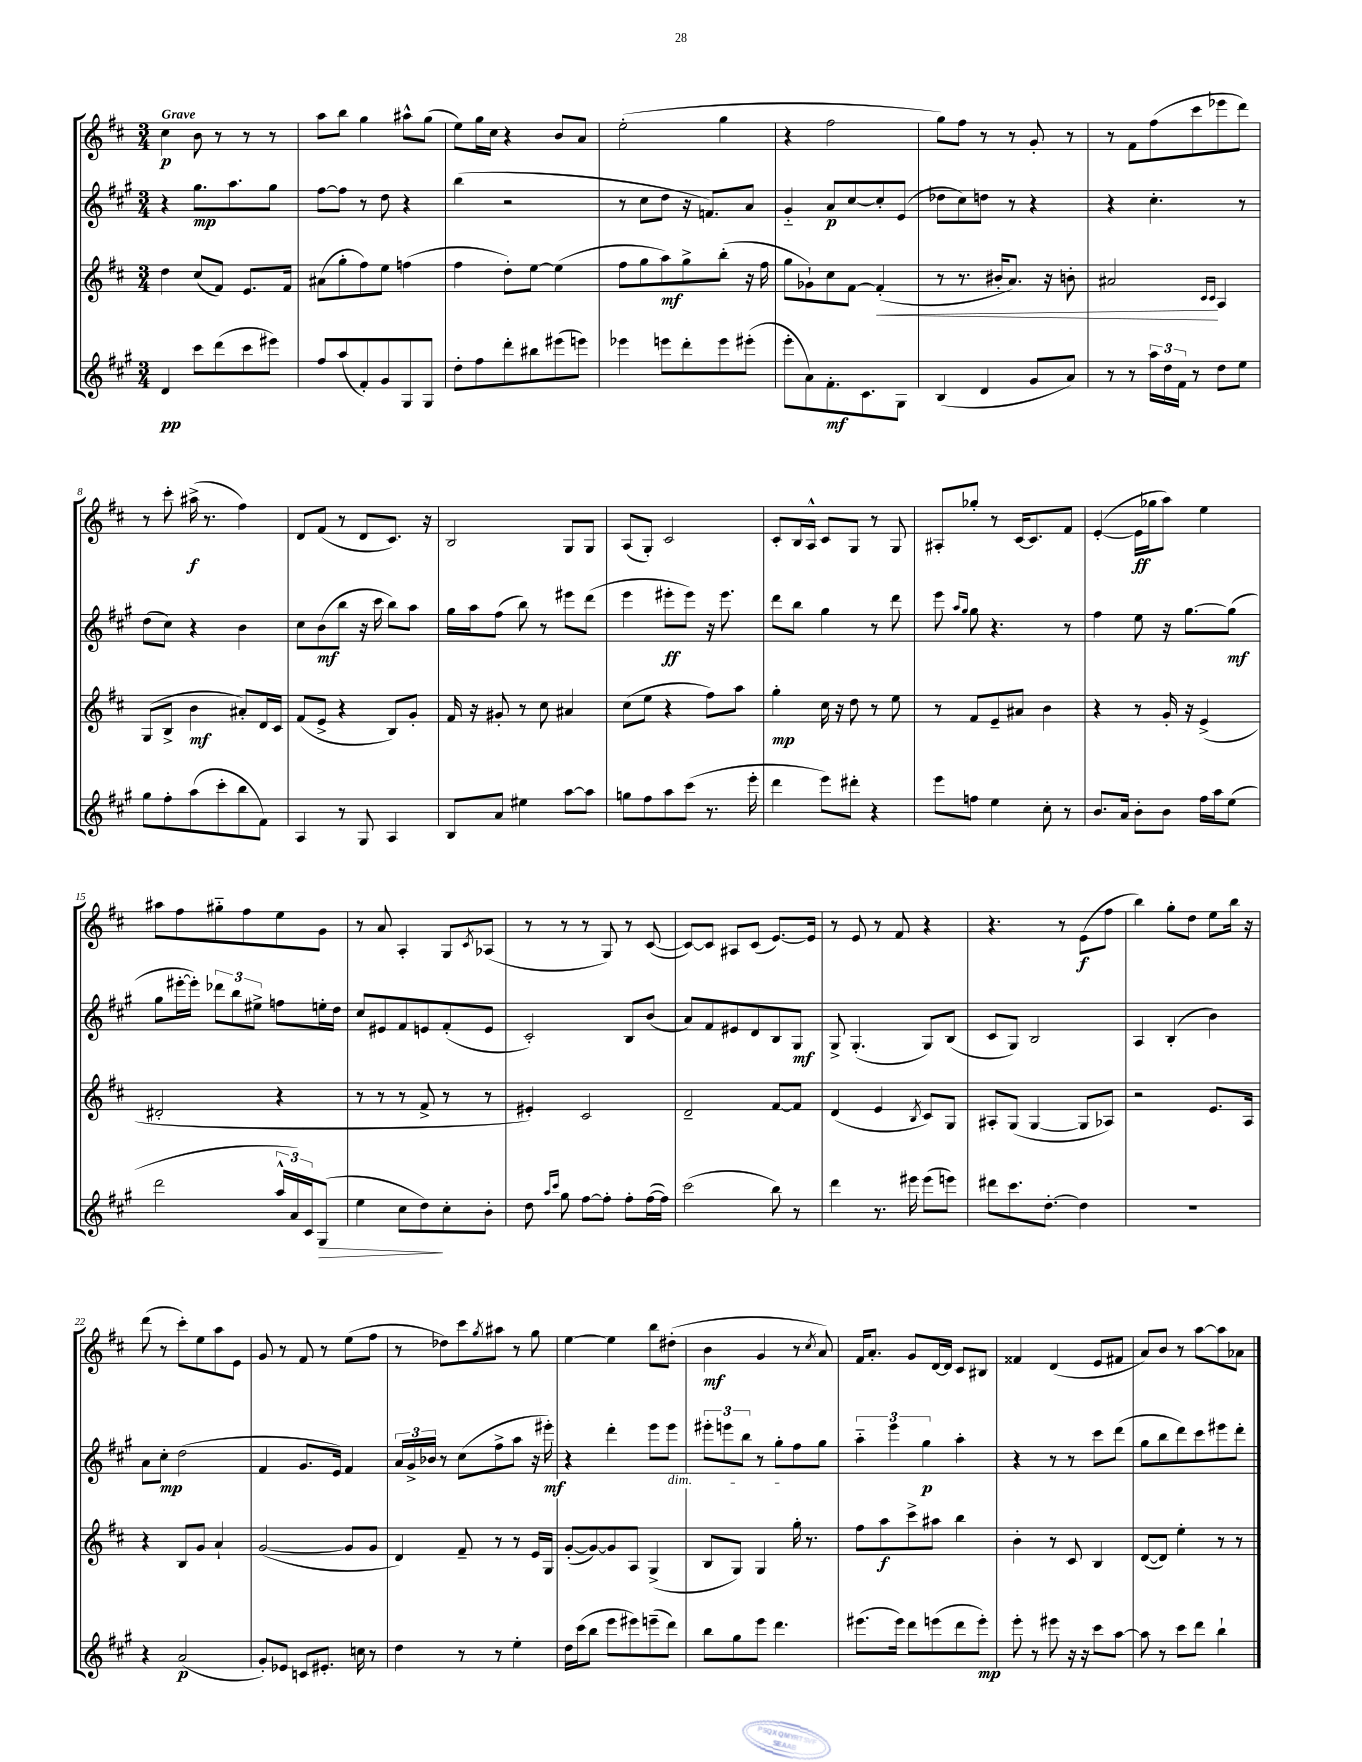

**kern	**kern	**kern	**kern
*staff4	*staff3	*staff2	*staff1
*clefG2	*clefG2	*clefG2	*clefG2
*k[f#c#g#]	*k[f#c#]	*k[f#c#g#]	*k[f#c#]
*M3/4	*M3/4	*M3/4	*M3/4
4d	4dd	4r	4cc#
8ccc#	(8cc#	8.gg#	8b
(8ddd	8f#)	.	8r
.	.	8.aa	.
8ccc#	8.e	.	8r
8eee#)	.	8gg#	8r
.	16f#	.	.
=	=	=	=
8ff#	(8a#	[8ff#	8aa
(8aa	8gg'	8ff#]	8bb
8f#')	8ff#)	8r	4gg
8g#	8ee	8dd	.
8G#	(4ff	4r	8aa#^^
8G#	.	.	(8gg
=	=	=	=
8dd'	4ff#	(4bb	8ee)
8ff#	.	.	16gg
.	.	.	16cc#
8ddd'	8dd')	2r	4r
8bb#	[8ee	.	.
(8eee#	(4ee]	.	8b
8eee)	.	.	8a
=	=	=	=
4eee-	8ff#	8r	(2ee'
.	8gg	8cc#	.
8eee	8aa)	8dd	.
8ddd'	8gg^	16r	.
.	.	8.f)	.
8eee	(8bb'	.	4gg
(8eee#'	16r	8a	.
.	16ff#	.	.
=	=	=	=
8eee'	8gg	4g#'~	4r
8a)	8g-`)	.	.
8.f#'	8cc#	8a	2ff#
.	[8f#	[8cc#	.
8.c#	.	.	.
.	(4f#']	8cc#']	.
8G#	.	(8e	.
=	=	=	=
(4B	8r	8dd-	8gg)
.	8.r	8cc#)	8ff#
4d	.	8dd	8r
.	16b#'	.	.
.	8.a)	8r	8r
8g#	.	4r	8g'
.	16r	.	.
8a)	8b'	.	8r
=	=	=	=
8r	2a#	4r	8r
8r	.	.	8f#
24aa	.	4.cc#'	(8ff#
24dd	.	.	.
24f#	.	.	.
8r	.	.	8ccc#
.	16qqc#	.	.
.	16qqc#	.	.
8dd	4A	.	8eee-
8ee	.	8r	8ddd)
=	=	=	=
8gg#	(8G	(8dd	8r
8ff#'	8B^	8cc#)	8ccc#'
(8aa	4b	4r	(16aa#^
.	.	.	8.r
8ccc#'	.	.	.
8bb	8a#')	4b	4ff#)
8f#)	16d	.	.
.	16c#	.	.
=	=	=	=
4A	(8f#	8cc#	8d
.	8e^	(8b	(8f#
8r	4r	8bb	8r
8G#	.	16r	8d
.	.	16ccc#	.
4A	8B)	8bb)	8.c#)
.	8g'	8aa	.
.	.	.	16r
=	=	=	=
8B	16f#	16gg#	2B
.	16r	16aa	.
8a	8g#'	(8ff#	.
4ee#	8r	8bb)	.
.	8cc#	8r	.
[8aa	4a#	8eee#	8G
8aa]	.	(8ddd	8G
=	=	=	=
8gg	(8cc#	4eee	(8A
8ff#	8ee	.	8G')
8aa	4r	8eee#'	2c#
(8ccc#	.	8eee#)	.
8.r	8ff#)	16r	.
.	.	8.eee#	.
.	8aa	.	.
16eee'	.	.	.
=	=	=	=
4ddd	4gg'	8ddd	8c#'
.	.	8bb	16B
.	.	.	16A^^
8eee)	16cc#	4gg#	8c#
.	16r	.	.
8ddd#'	8dd	.	8G
4r	8r	8r	8r
.	8ee	8ddd	8G
=	=	=	=
8eee	8r	8eee	8A#'
.	.	16qqaa	.
.	.	16qqgg#	.
8ff	8f#	8gg#	8gg-'
4ee	8e~	4.r	8r
.	8a#	.	[16c#
.	.	.	8.c#]
8cc#'	4b	.	.
8r	.	8r	8f#
=	=	=	=
8.b	4r	4ff#	([4e'
16a	.	.	.
8b'	8r	8ee	16e]
.	.	.	16gg-
8b	16g'	16r	8aa)
.	16r	[8.gg#	.
16ff#	(4e^	.	4ee
16aa	.	.	.
(8ee	.	(8gg#]	.
=	=	=	=
2ddd	2d#'	8gg#	8aa#
.	.	[16eee#'	8ff#
.	.	16eee#'])	.
.	.	12ddd-	8gg#'~
.	.	12bb	.
.	.	.	8ff#
.	.	12ee#^	.
24aa^^	4r	8ff	8ee
24a)	.	.	.
24c#	.	.	.
(8G#	.	16ee'	8g
.	.	16dd	.
=	=	=	=
4ee	8r	8cc#	8r
.	8r	8e#	8a
8cc#	8r	8f#	4A'
8dd)	8f#^	8e	.
8cc#'	8r	(8f#'	8G
.	.	.	8qc#
8b'	8r	8e	(8A-
=	=	=	=
8dd	4e#')	2c#')	8r
16qqaa	.	.	.
16qqccc#	.	.	.
8gg#	.	.	8r
[8ff#	2c#	.	8r
8ff#']	.	.	8G)
8ff#'	.	8B	8r
([16ff#	.	(8b	([8c#
16ff#])	.	.	.
=	=	=	=
(2ccc#	2d~	8a)	8c#_)
.	.	8f#	8c#]
.	.	8e#	8A#
.	.	8d	(8c#
8bb)	[8f#	8B	[8.e)
8r	8f#]	8G#	.
.	.	.	16e]
=	=	=	=
4ddd	(4d	8G#^	8r
.	.	(4.G#'	8e
8.r	4e	.	8r
.	.	.	8f#
16eee#	.	.	.
.	8qB	.	.
(8eee#	8c#)	8G#)	4r
8eee)	8G	(8B	.
=	=	=	=
8ddd#	8A#'	8c#	4.r
8.ccc#	(8G	8G#)	.
.	[4G	2B	.
[8.dd'	.	.	.
.	.	.	8r
4dd]	8G]	.	(8e
.	8A-)	.	8ff#
=	=	=	=
2.r	2r	4A	4bb)
.	.	(4B'	8gg'
.	.	.	8dd
.	8.e	4b)	8ee
.	.	.	16bb
.	16A	.	16r
=	=	=	=
4r	4r	8a	(8ddd
.	.	8cc#'	8r
(2a	8B	(2dd	8ccc#')
.	8g	.	8ee
.	4a`	.	8aa
.	.	.	8e
=	=	=	=
8g#')	([2g	4f#	8g
8e-	.	.	8r
8c	.	8.g#	8f#
8.e#'	.	.	8r
.	.	16e)	.
.	8g]	4f#	(8ee
16cc	.	.	.
8r	8g	.	8ff#
=	=	=	=
4dd	4d)	24a	8r
.	.	24g#^	.
.	.	24b-	.
.	.	8r	8dd-)
8r	8f#~	(8cc#	8ccc#
.	.	.	8qgg
8r	8r	8ff#^	8aa#
4ee'	8r	8aa	8r
.	16e	16r	8gg
.	16G	16eee#')	.
=	=	=	=
16dd	([8g'	4r	[4ee
(16ccc#	.	.	.
8bb	8g_)	.	.
8eee	8g]	4ddd'	4ee]
8eee#)	8A	.	.
(8eee~	(4G^	8eee	8bb
8ddd)	.	8eee	(8dd#'
=	=	=	=
8bb	8B	12eee#'	4b
.	.	12eee	.
8gg#	8G)	.	.
.	.	12bb	.
8eee	4G	8r	4g
4.ddd	.	8gg#'	.
.	16gg'	8ff#	8r
.	8.r	.	.
.	.	.	8qcc#
.	.	8gg#	8a)
=	=	=	=
(8.eee#	8ff#	6aa'~	16f#
.	.	.	8.a'
.	8aa	.	.
.	.	6eee	.
16eee#)	.	.	.
8ddd	8ccc#^	.	8g
.	.	6gg#	.
(8eee	8aa#	.	[16d
.	.	.	16d]
8ddd	4bb	4aa'	8c#
8eee')	.	.	8B#
=	=	=	=
8eee'	4b'	4r	4f##
8r	.	.	.
8eee#	8r	8r	(4d
16r	8c#	8r	.
16r	.	.	.
8ccc#	4B	8ccc#	8e
[8aa	.	(8ddd	8f#
=	=	=	=
8aa]	([8d	8gg#	8a)
8r	8d])	8bb	8b
8ccc#	4ee'	8ddd)	8r
8ddd	.	8ccc#	[8aa
4bb`	8r	8eee#	8aa]
.	8r	8ddd'	8a-
==	==	==	==
*-	*-	*-	*-
